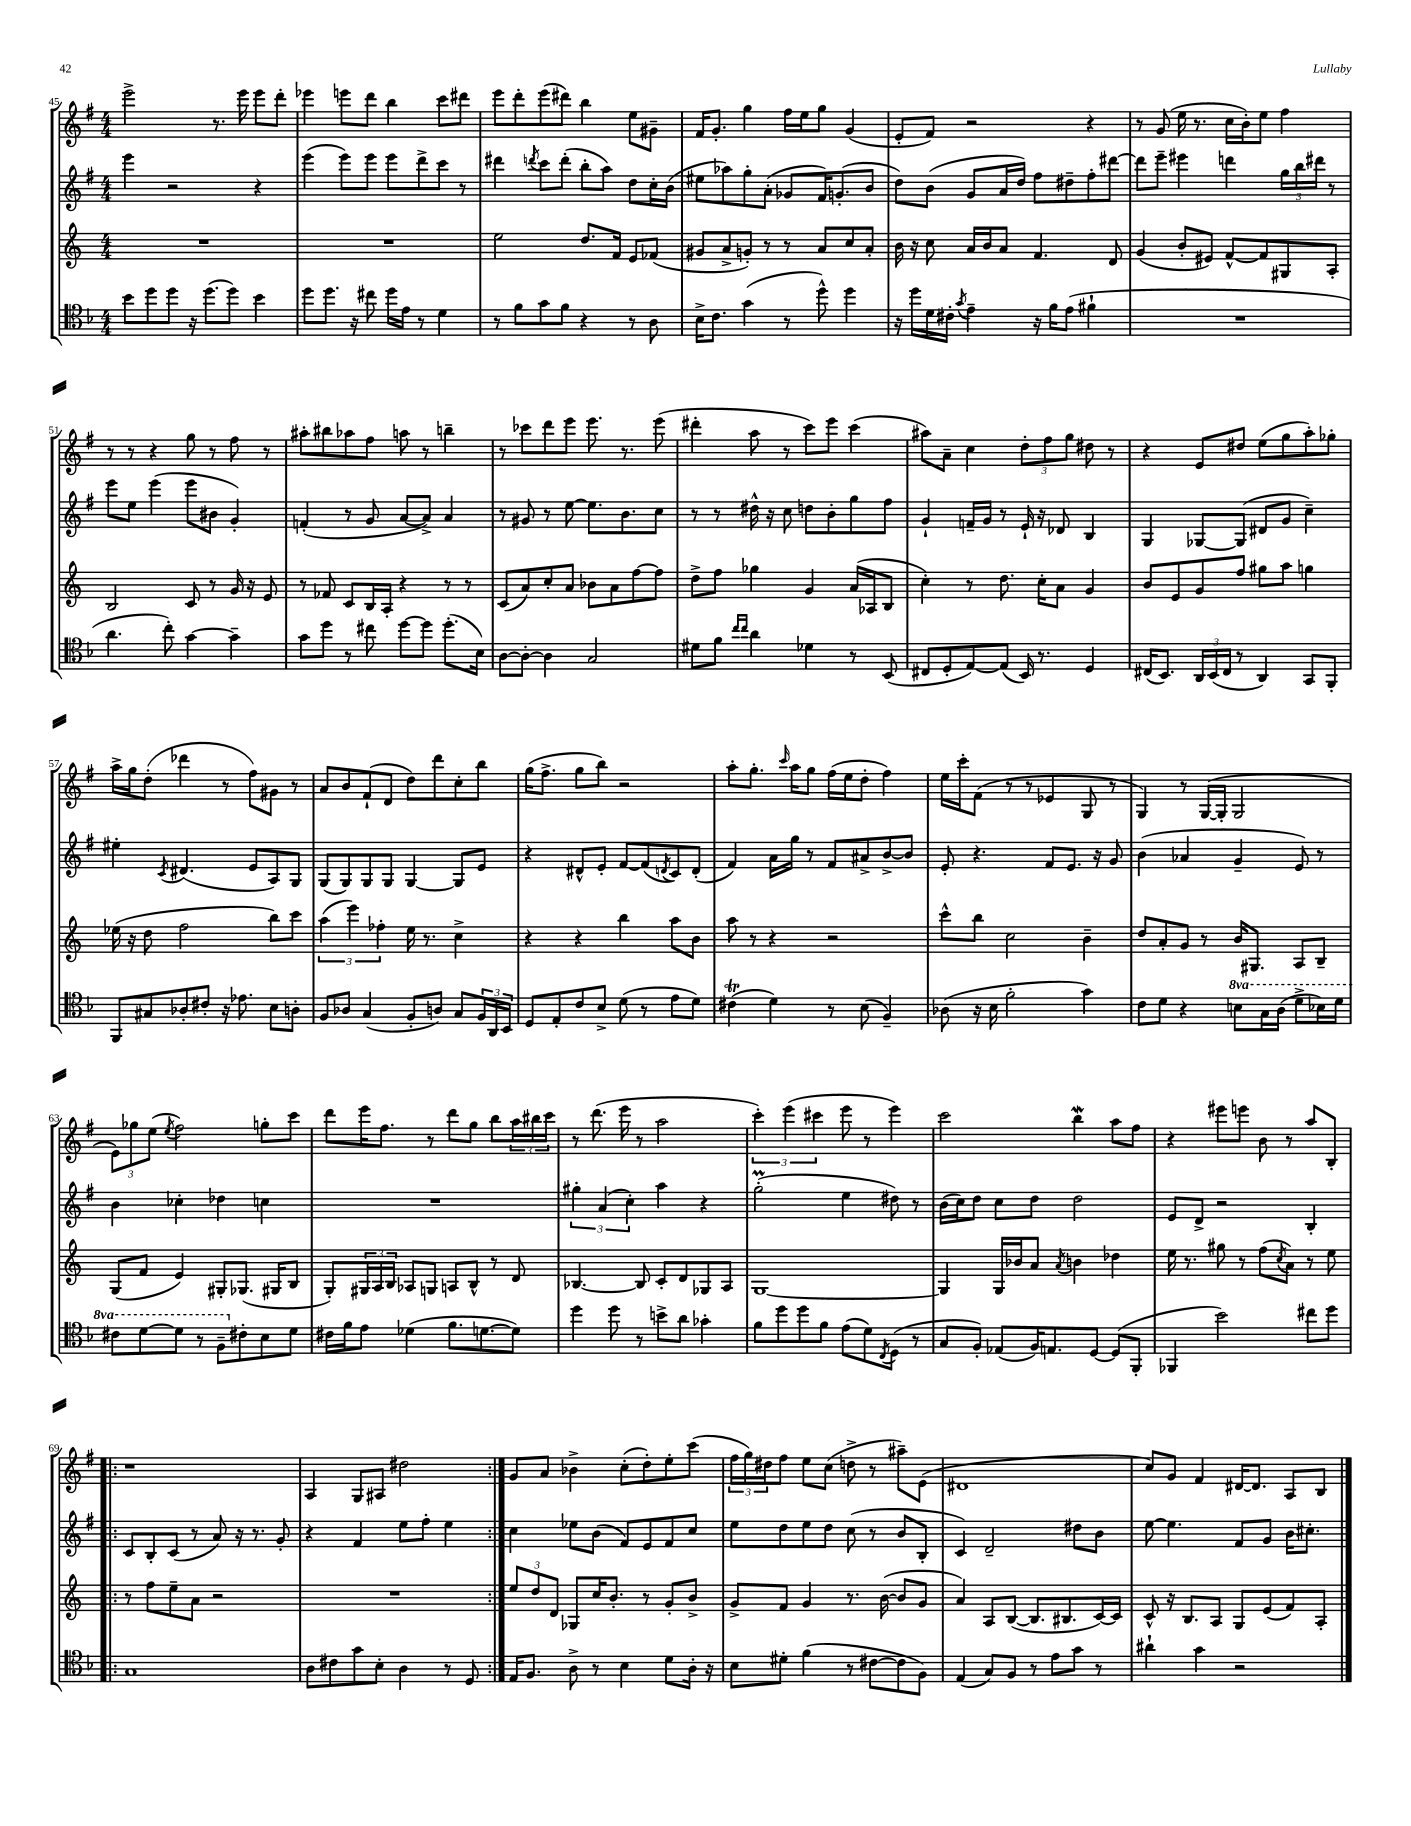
<<
\new StaffGroup <<
\new Staff = "s0" {
    \clef treble \key g \major \numericTimeSignature \time 4/4
    e'''2-> r8. e'''16 e'''8 d'''8-. |
    ees'''4 e'''8 d'''8 b''4 c'''8 dis'''8 |
    e'''8 d'''8-. e'''8( dis'''8) b''4 e''8 gis'8-- |
    fis'16 g'8.-. g''4 fis''16 e''16 g''8 g'4( |
    e'8-. fis'8) r2 r4 |
    r8 g'8( e''16 r8. c''16 b'16-.) e''8 fis''4 |
    r8 r8 r4 g''8 r8 fis''8 r8 |
    ais''8-. bis''8 aes''8 fis''8 a''8 r8 b''4-- |
    r8 ces'''8 d'''8 e'''8 e'''8. r8. e'''8( |
    dis'''4-. a''8 r8 c'''8) e'''8 c'''4( |
    ais''8) a'8-- c''4 \tuplet 3/2 { d''8-. fis''8 g''8 } dis''8 r8 |
    r4 e'8 dis''8 e''8( g''8 a''8-.) ges''8-. |
    a''16-> g''16 d''8-.( des'''4 r8 fis''8) gis'8 r8 |
    a'8 b'8 fis'8-!( d'8 d''8) d'''8 c''8-. b''8 |
    g''16( fis''8.-> g''8 b''8) r2 |
    a''8-. g''8.-. \grace { c'''16 } a''16 g''8 fis''16( e''16 d''8-. fis''4) |
    e''16 c'''16-. fis'8( r8 r8 ees'4 g8 r8 |
    g4) r8 g16~( g16-. g2 |
    \tuplet 3/2 { e'8) ges''8 e''8( } \acciaccatura { e''8 } fis''2) g''8-. c'''8 |
    d'''8 e'''16 fis''8. r8 d'''8 g''8 b''8 \tuplet 3/2 { a''16 bis''16 c'''16 } |
    r8 d'''8.( e'''16 r8 a''2 |
    \tuplet 3/2 { c'''4-.) e'''4( cis'''4 } e'''8 r8 e'''4) |
    c'''2 b''4\mordent a''8 fis''8 |
    r4 eis'''8 e'''8 b'8 r8 a''8 b8-. |
    \repeat volta 2 { r1 |
    a4 g8 ais8 dis''2 | }
    g'8 a'8 bes'4-> c''8-.( d''8-.) e''8-. c'''8( |
    \tuplet 3/2 { fis''16 g''16) dis''16 } fis''8 e''8 c''8( d''8-> r8 ais''8--) e'8( |
    dis'1 |
    c''8) g'8 fis'4 dis'16~ dis'8. a8 b8 \bar "|." |
}
\new Staff = "s1" {
    \clef treble \key g \major \numericTimeSignature \time 4/4
    e'''4 r2 r4 |
    e'''4( e'''8) e'''8 e'''8 d'''8-> c'''8 r8 |
    dis'''4 \acciaccatura { d'''8 } c'''8 d'''8-.( b''8-. a''8) d''8 c''16-. b'16( |
    eis''8 aes''8) g''8-. a'8-.( ges'8 fis'16) g'8.-.( b'8 |
    d''8) b'8( g'8 a'16 d''16) fis''8 dis''8-- fis''8-. dis'''8~ |
    dis'''8 e'''8-- eis'''4 d'''4 \tuplet 3/2 { g''16 b''16 dis'''16 } r8 |
    e'''8 e''8 e'''4( e'''8 bis'8 g'4-.) |
    f'4-.( r8 g'8 a'8~ a'8->) a'4 |
    r8 gis'8 r8 e''8~ e''8. b'8. c''8 |
    r8 r8 dis''16-^ r16 c''8 d''8 b'8-. g''8 fis''8 |
    g'4-! f'16-- g'16 r8 e'16-! r16 des'8 b4 |
    g4 ges8~ ges8( dis'8 g'8 c''4--) |
    eis''4-. \acciaccatura { c'8 } dis'4.( e'8 a8) g8 |
    g8( g8) g8 g8 g4~ g8 e'8 |
    r4 dis'8-^ e'8-. fis'8~ fis'8( \acciaccatura { d'8 } c'8) d'8-.( |
    fis'4) a'16 g''16 r8 fis'8 ais'8-> b'8~-> b'8 |
    e'8-. r4. fis'8 e'8. r16 g'8 |
    b'4( aes'4 g'4-- e'8) r8 |
    b'4 ces''4-. des''4 c''4 |
    R1 |
    \tuplet 3/2 { gis''4-. a'4( c''4-.) } a''4 r4 |
    g''2-.\prall( e''4 dis''8) r8 |
    b'16( c''16) d''8 c''8 d''8 d''2 |
    e'8 d'8-> r2 b4-. |
    \repeat volta 2 { c'8 b8-. c'8( r8 a'8) r16 r8. g'8-. |
    r4 fis'4 e''8 fis''8-. e''4 | }
    c''4 ees''8 b'8( fis'8) e'8 fis'8 c''8 |
    e''8 d''8 e''8 d''8 c''8( r8 b'8 b8-. |
    c'4) d'2-- dis''8 b'8 |
    e''8~ e''4. fis'8 g'8 b'16 cis''8.-. \bar "|." |
}
\new Staff = "s2" {
    \clef treble \key c \major \numericTimeSignature \time 4/4
    R1 |
    R1 |
    e''2 d''8. f'16 e'8 fes'8( |
    gis'8 a'8-> g'8-.) r8 r8 a'8 c''8 a'8-. |
    b'16 r16 c''8 a'16 b'16 a'8 f'4. d'8 |
    g'4( b'8-. eis'8) f'8~-^ f'8 gis8 a8-. |
    b2 c'8 r8 g'16 r16 e'8 |
    r8 fes'8 c'8 b16 a16-. r4 r8 r8 |
    c'8( a'8) c''8-. a'8 bes'8 a'8 f''8~ f''8 |
    d''8-> f''8 ges''4 g'4 a'16( aes16 b8 |
    c''4-.) r8 d''8. c''16-. a'8 g'4 |
    b'8 e'8 g'8 f''8 gis''8 a''8 g''4 |
    ees''16( r16 d''8 f''2 b''8) c'''8 |
    \tuplet 3/2 { a''4( e'''4) fes''4-. } e''16 r8. c''4-> |
    r4 r4 b''4 a''8 b'8 |
    a''8 r8 r4 r2 |
    c'''8-^ b''8 c''2 b'4-- |
    d''8 a'8-. g'8 r8 b'16 gis8. a8 b8-- |
    g8( f'8 e'4) gis8-. ges8.( gis16 b8 |
    g8-.) \tuplet 3/2 { gis16 a16 b16 } aes8 g8 a8 b8-^ r8 d'8 |
    bes4.~ bes8 c'8-. d'8 ges8 a8 |
    g1~ |
    g4 g16 bes'16 a'8 \acciaccatura { a'8 } b'4 des''4 |
    e''16 r8. gis''8 r8 f''8( \acciaccatura { c''8 } a'8) r8 e''8 |
    \repeat volta 2 { r8 f''8 e''8-- a'8 r2 |
    R1 | }
    \tuplet 3/2 { e''8 d''8 d'8 } ges8 c''16 b'8.-. r8 g'8-. b'8-> |
    g'8-> f'8 g'4 r8. b'16~( b'8 g'8 |
    a'4) a8 b8~( b8. bis8. c'16~) c'16 |
    c'8-^ r16 b8. a8 g8 e'8( f'8) a8-. \bar "|." |
}
\new Staff = "s3" {
    \clef tenor \key f \major \numericTimeSignature \time 4/4 \set Staff.ottavationMarkups = #ottavation-simple-ordinals
    bes'8 d''8 d''8 r16 d''8.( d''8) bes'4 |
    d''8 d''8. r16 cis''8 d''16 e'16 r8 d'4 |
    r8 f'8 g'8 f'8 r4 r8 a8 |
    bes16-> c'8. g'4( r8 d''8-^) d''4 |
    r16 d''16 d'16 cis'16-. \acciaccatura { g'8 } e'4-- r16 f'16 e'8( fis'4-! |
    R1 |
    a'4. c''8-.) g'4~ g'4-- |
    g'8 d''8 r8 cis''8 d''8~ d''8 d''8.-.( bes16) |
    a8~ a8~-. a4 g2 |
    dis'8 f'8 \grace { c''16 c''16 } a'4 des'4 r8 bes,8( |
    cis8 d8-. e8~) e8( bes,16) r8. d4 |
    cis16( bes,8.) \tuplet 3/2 { a,16 bes,16( cis16 } r8 a,4) g,8 f,8-. |
    f,8 gis8 aes8-. cis'8-. r16 ees'8. bes8 a8-. |
    f8 aes8 g4( f8-. a8) g8 \tuplet 3/2 { f16 a,16 bes,16 } |
    d8 e8-. c'8 bes8-> d'8( r8 e'8 d'8) |
    cis'4\trill( d'4) r8 bes8( f4--) |
    aes8( r16 bes16 f'2-. g'4) |
    c'8 d'8 r4 \ottava #1 b'8 g'16 a'16( d''8-> bes'16) d''16 |
    cis''8 d''8~ d''8 r8 f'8-- \ottava #0 cis'8-. bes8 d'8 |
    cis'16 f'16 e'8 des'4( f'8. d'8.~ d'8) |
    d''4 d''8 r8 b'8-> a'8 ges'4-. |
    f'8 d''8 d''8 f'8 e'8( d'8) \acciaccatura { c8 } d8( r8 |
    g8 f8-.) ees8( f16) e8. d8~ d8( f,8-. |
    fes,4 bes'2) cis''8 d''8 |
    \repeat volta 2 { g1 |
    a8 cis'8 g'8 bes8-. a4 r8 d8 | }
    e16 f8. a8-> r8 bes4 d'8 a16-. r16 |
    bes8 dis'8-. f'4( r8 cis'8~ cis'8 f8) |
    e4( g8) f8 r8 e'8 g'8 r8 |
    ais'4-! g'4 r2 \bar "|." |
}
>>
>>
\layout { \context { \Score currentBarNumber = #45 } }
